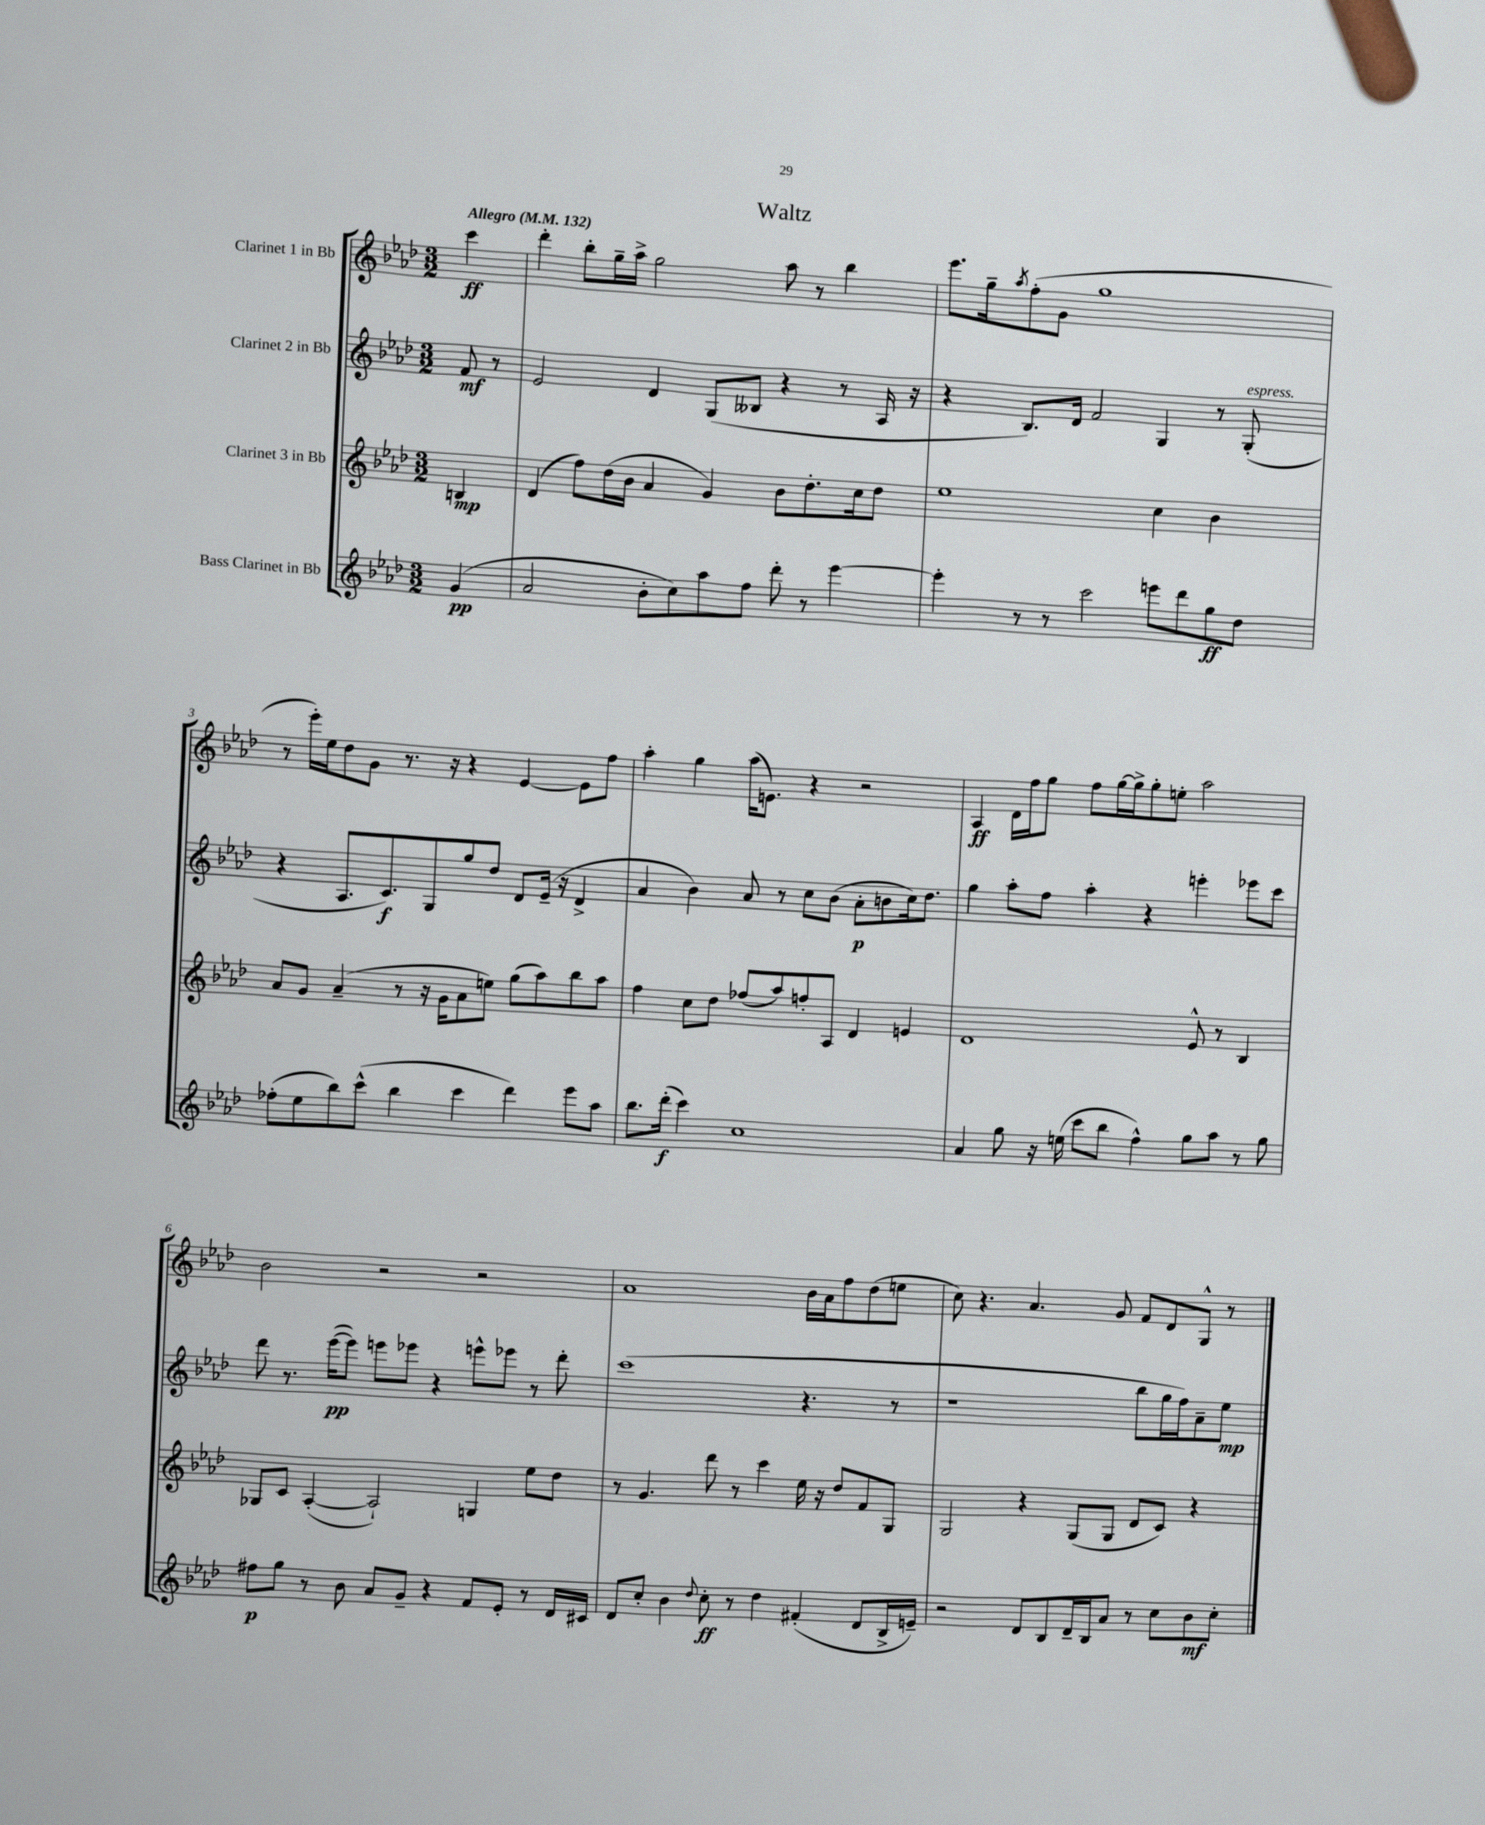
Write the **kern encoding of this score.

**kern	**dynam	**kern	**dynam	**kern	**dynam	**kern	**dynam
*part4	*part4	*part3	*part3	*part2	*part2	*part1	*part1
*staff4	*staff4	*staff3	*staff3	*staff2	*staff2	*staff1	*staff1
*I"Bass Clarinet in Bb	*	*I"Clarinet 3 in Bb	*	*I"Clarinet 2 in Bb	*	*I"Clarinet 1 in Bb	*
*clefG2	*	*clefG2	*	*clefG2	*	*clefG2	*
*k[b-e-a-d-]	*	*k[b-e-a-d-]	*	*k[b-e-a-d-]	*	*k[b-e-a-d-]	*
*M3/2	*	*M3/2	*	*M3/2	*	*M3/2	*
*MM132	*	*MM132	*	*MM132	*	*MM132	*
=	=	=	=	=	=	=	=
!	!	!	!	!	!	!LO:TX:a:B:t=Allegro	!
(4g/	pp	4Bn/	mp	8f/	mf	4ccc\	ff
.	.	.	.	8r	.	.	.
=1	=1	=1	=1	=1	=1	=1	=1
2a-/	.	(4d-/	.	2e-/	.	4ddd-'\	.
.	.	8ff\L)	.	.	.	8bb-'\L	.
.	.	(16dd-\L	.	.	.	16gg~\L	.
.	.	16b-\JJ	.	.	.	16aa-^\JJ	.
8b-'\L	.	4a-/	.	4d-/	.	2gg\	.
8cc\)	.	.	.	.	.	.	.
8aa-\	.	4g/)	.	(8G/L	.	.	.
8ff\J	.	.	.	8B--X/J	.	.	.
8ddd-'\	.	8b-\L	.	4r	.	8aa-\	.
8r	.	8.dd-'\	.	.	.	8r	.
[4eee-\	.	.	.	8r	.	4bb-\	.
.	.	16cc\k	.	.	.	.	.
.	.	8dd-\J	.	16A-/	.	.	.
.	.	.	.	16r	.	.	.
=2	=2	=2	=2	=2	=2	=2	=2
4eee-'\]	.	1ee-	.	4r	.	8.eee-\L	.
.	.	.	.	.	.	16gg~\k	.
.	.	.	.	.	.	8qaa-/	.
8r	.	.	.	8.B-/L)	.	(8ff'\	.
8r	.	.	.	.	.	8g\J	.
.	.	.	.	16d-/Jk	.	.	.
2ccc\	.	.	.	2f/	.	1gg	.
8eeen\L	.	4cc\	.	4G/	.	.	.
8ddd-\	.	.	.	.	.	.	.
8gg\	ff	4b-\	.	8r	.	.	.
!	!	!	!	!LO:TX:a:i:t=espress.	!	!	!
8dd-\J	.	.	.	(8G'/	.	.	.
!!LO:LB:g=z
=3	=3	=3	=3	=3	=3	=3	=3
(8ff-X'\L	.	8a-/L	.	4r	.	8r	.
8ee-\	.	8g/J	.	.	.	16eee-'\LL)	.
.	.	.	.	.	.	16ee-\J	.
8bb-\)	.	(4a-~/	.	8.A-/L	.	8dd-\	.
(8ccc^^\J	.	.	.	.	.	8g\J	.
.	.	.	.	8.c/)	f	.	.
4bb-\	.	8r	.	.	.	8.r	.
.	.	16r	.	8G/	.	.	.
.	.	16g\KL	.	.	.	16r	.
4ccc\	.	8a-\	.	8gg/	.	4r	.
.	.	8een\J)	.	8dd-/J	.	.	.
4ddd-\)	.	(8gg\L	.	8d-/L	.	[4e-/	.
.	.	8aa-\)	.	(16e-~/Jk	.	.	.
.	.	.	.	16r	.	.	.
8eee-\L	.	8bb-\	.	4d-^/	.	8e-\L]	.
8aa-\J	.	8aa-\J	.	.	.	8ff\J	.
=4	=4	=4	=4	=4	=4	=4	=4
8.bb-\L	.	4ff\	.	4a-/	.	4aa-'\	.
(16ddd-'\Jk	f	.	.	.	.	.	.
4ccc\)	.	8cc\L	.	4b-\)	.	4gg\	.
.	.	8dd-\J	.	.	.	.	.
1cc	.	(8ff-X/L	.	8a-/	.	(16aa-\KL	.
.	.	.	.	.	.	8.en\J)	.
.	.	8aa-/)	.	8r	.	.	.
.	.	8ffn'/	.	8cc\L	.	4r	.
.	.	8A-/J	.	(8b-\J	.	.	.
.	.	4d-/	.	8a-'\L	p	2r	.
.	.	.	.	8bn\	.	.	.
.	.	4en/	.	16cc\k)	.	.	.
.	.	.	.	8.dd-\J	.	.	.
=5	=5	=5	=5	=5	=5	=5	=5
4a-/	.	1d-	.	4gg\	.	4A-/	ff
8gg\	.	.	.	8aa-'\L	.	16d-\LL	.
.	.	.	.	.	.	16ff\J	.
16r	.	.	.	8ff\J	.	8gg\J	.
(16een\	.	.	.	.	.	.	.
8ccc\L	.	.	.	4aa-'\	.	8ff\L	.
8bb-\J	.	.	.	.	.	[16gg\L	.
.	.	.	.	.	.	16gg^\J]	.
4ff^^\)	.	.	.	4r	.	8gg'\	.
.	.	.	.	.	.	8een'\J	.
8gg\L	.	8e-^^/	.	4eeen'\	.	2aa-\	.
8aa-\J	.	8r	.	.	.	.	.
8r	.	4B-/	.	8eee-X\L	.	.	.
8gg\	.	.	.	8ccc\J	.	.	.
!!LO:LB:g=z
=6	=6	=6	=6	=6	=6	=6	=6
8ff#X\L	p	8G-X/L	.	8ddd-\	.	2b-\	.
8gg\J	.	8c/J	.	8.r	.	.	.
8r	.	([4A-'/	.	.	.	.	.
.	.	.	.	([16eee-\KL	pp	.	.
8b-\	.	.	.	8eee-\J])	.	.	.
8a-/L	.	2A-`/])	.	8eeen\L	.	2r	.
8g~/J	.	.	.	8eee-X\J	.	.	.
4r	.	.	.	4r	.	.	.
8f/L	.	4Gn/	.	8eeen^^\L	.	2r	.
8e-'/J	.	.	.	8eee-X\J	.	.	.
8r	.	8ee-\L	.	8r	.	.	.
16d-/LL	.	8dd-\J	.	8ddd-'\	.	.	.
16c#X/JJ	.	.	.	.	.	.	.
=7	=7	=7	=7	=7	=7	=7	=7
8d-/L	.	8r	.	(1ccc	.	1a-	.
8cc'/J	.	4.g/	.	.	.	.	.
4b-\	.	.	.	.	.	.	.
8qqdd-/	.	.	.	.	.	.	.
8cc'\	ff	8ddd-\	.	.	.	.	.
8r	.	8r	.	.	.	.	.
4dd-\	.	4ccc\	.	.	.	.	.
(4f#X'/	.	16ee-\	.	4.r	.	16b-\LL	.
.	.	16r	.	.	.	16a-\J	.
.	.	8dd-/L	.	.	.	8ff\	.
8d-/L	.	8f/	.	.	.	(8dd-\	.
16B-^/L	.	8G/J	.	8r	.	8een\J	.
16en~/JJ)	.	.	.	.	.	.	.
=8	=8	=8	=8	=8	=8	=8	=8
2r	.	2G/	.	1r	.	8cc\)	.
.	.	.	.	.	.	4.r	.
8d-/L	.	4r	.	.	.	4.a-/	.
8B-/	.	.	.	.	.	.	.
16d-~/L	.	(8G/L	.	.	.	.	.
16B-/J	.	.	.	.	.	.	.
8a-/J	.	8G/J	.	.	.	8g/	.
8r	.	8d-/L	.	8bb-\L	.	8f/L	.
8cc\L	.	8c/J)	.	16gg\L	.	8d-/	.
.	.	.	.	16ff\J)	.	.	.
8b-\	mf	4r	.	8a-~\	.	8G^^/J	.
8cc'\J	.	.	.	8ee-\J	mp	8r	.
==	==	==	==	==	==	==	==
*-	*-	*-	*-	*-	*-	*-	*-
